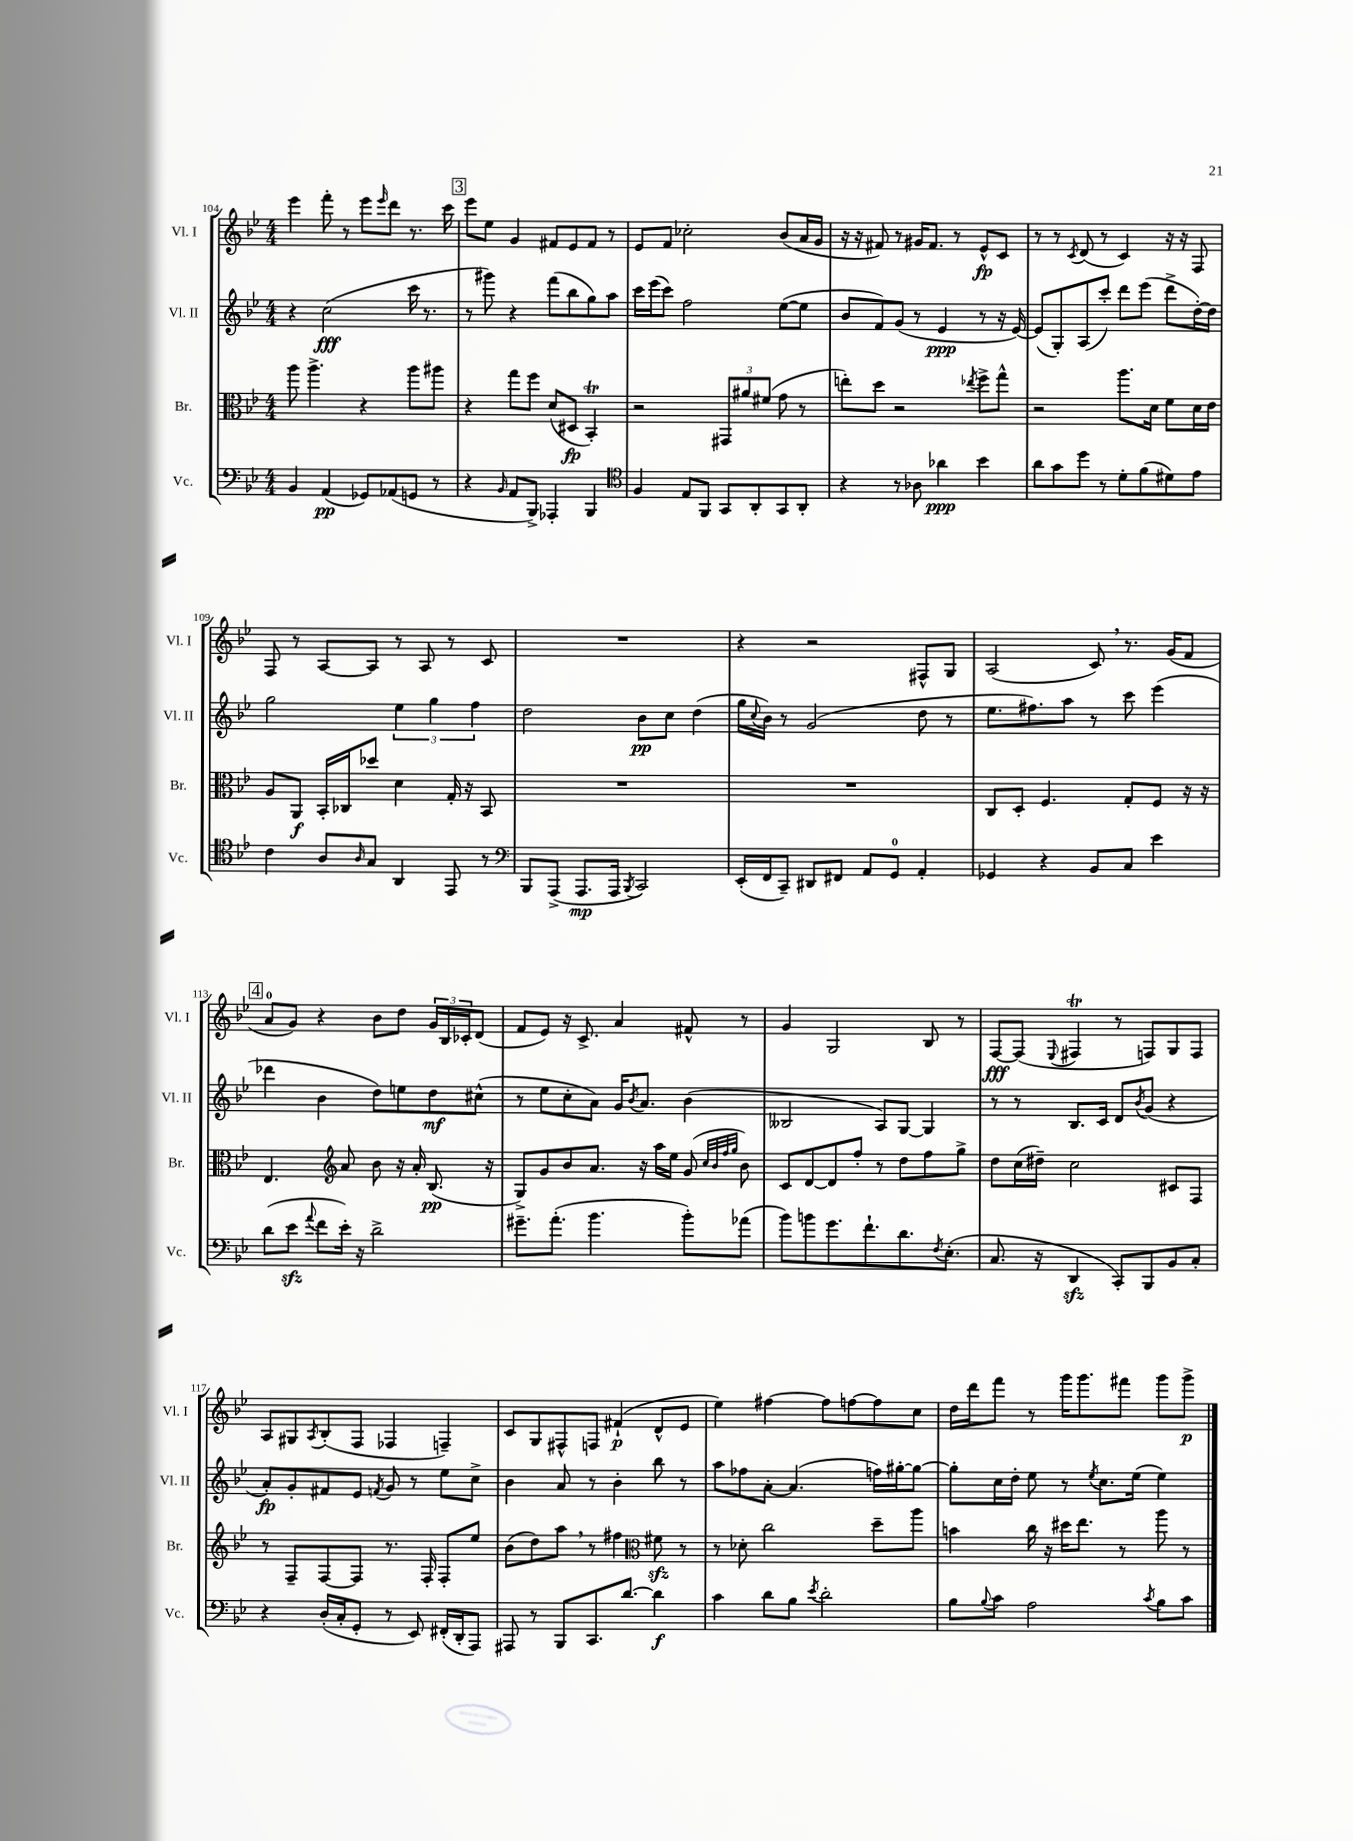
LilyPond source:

<<
\new StaffGroup <<
\new Staff = "s0" \with { instrumentName = "Vl. I" shortInstrumentName = "Vl. I" } {
    \clef treble \key bes \major \numericTimeSignature \time 4/4
    ees'''4 f'''8-. r8 ees'''8 \grace { ees'''16 } d'''8 r8. c'''16 |
    \mark \markup { \box "3" } ees'''8 ees''8 g'4 fis'8 ees'8 fis'8 r8 |
    ees'8 f'8 ces''2-. bes'8( a'16 g'16 |
    r16 r16 fis'8) r8 gis'16 fis'8. r8 ees'8-^\fp c'8 |
    r8 r8 \acciaccatura { c'8 } d'8( r8 c'4) r16 r16 f8 |
    f8 r8 a8~ a8 r8 a8 r8 c'8 |
    R1 |
    r4 r2 fis8-^ g8 |
    a2( c'8) \breathe r8. g'16( f'8 |
    \mark \markup { \box "4" } a'8-0 g'8) r4 bes'8 d''8 \tuplet 3/2 { g'16 bes16 ces'16-. } d'8( |
    f'8 ees'8) r16 c'8.-> a'4 fis'8-^ r8 |
    g'4 g2 bes8 r8 |
    f8~\fff f8( \appoggiatura { ees8 } fis4\trill r8 f8) g8 f8 |
    a8 gis8 \acciaccatura { a8 } bes8-.( f8 fes4 f4--) |
    c'8 g8 fis8-^ f8 fis'4-!\p( d'8-^ ees'8 |
    ees''4) fis''4~ fis''8 f''8~ f''8 c''8 |
    d''16 d'''16 f'''8 r8 g'''16 g'''8. fis'''8 g'''8 g'''8->\p \bar "|." |
}
\new Staff = "s1" \with { instrumentName = "Vl. II" shortInstrumentName = "Vl. II" } {
    \clef treble \key bes \major \numericTimeSignature \time 4/4
    r4 c''2\fff( c'''16 r8. |
    \mark \markup { \box "3" } r8 gis'''8) r4 f'''8( bes''8 g''8) a''8 |
    c'''16 ees'''16( c'''8) f''2 ees''8~( ees''8 |
    bes'8 f'8) g'8( r8 ees'4\ppp r8 r16 ees'16~) |
    ees'8( g8-.) a8( c'''8-.) d'''8 ees'''8( d'''8-> d''16~-.) d''16 |
    g''2 \tuplet 3/2 { ees''4 g''4 f''4 } |
    d''2 bes'8\pp c''8 d''4( |
    g''16 \appoggiatura { c''8 } bes'16) r8 g'2( d''8 r8 |
    ees''8. fis''8.) a''8 r8 c'''8 ees'''4( |
    \mark \markup { \box "4" } des'''4 bes'4 d''8) e''8 d''8\mf cis''8-^( |
    r8 ees''8 c''8-. a'8) g'16 \acciaccatura { bes'8 } a'8. bes'4( |
    beses2 a8) g8~ g4 |
    r8 r8 bes8. c'16 d'8 \acciaccatura { bes'8 } g'8( r4 |
    a'8-.\fp) g'8-. fis'8 ees'8 \acciaccatura { f'8 } g'8 r8 ees''8 c''8-> |
    bes'4 a'8 r8 bes'4-. bes''8 r8 |
    a''8 fes''8 a'8~-. a'4.( f''16) gis''16~-. gis''8~ |
    gis''8-. c''16 d''16-. ees''8 r8 \acciaccatura { ees''8 } c''8. ees''16( ees''4) \bar "|." |
}
\new Staff = "s2" \with { instrumentName = "Br." shortInstrumentName = "Br." } {
    \clef alto \key bes \major \numericTimeSignature \time 4/4
    a''8 a''4.-> r4 a''8 ais''8 |
    \mark \markup { \box "3" } r4 g''8 f''8 d'8( dis8\fp bes,4-.\trill) |
    r2 \tuplet 3/2 { gis,8 ais'8 fis'8( } g'8 r8 |
    e''8-.) d''8 r2 \acciaccatura { ees''8 } f''8-> g''8-^ |
    r2 a''8. d'16 f'8 d'16 ees'16 |
    a8 a,8\f bes,16-. ces16 des''8 d'4 g16-. r16 bes,8 |
    R1 |
    R1 |
    c8 d8-. f4. g8-. f8 r16 r16 |
    \mark \markup { \box "4" } ees4. \clef treble a'8 bes'8 r16 a'16-. bes8.\pp( r16 |
    g8->) g'8 bes'8 a'8. r16 a''16 ees''16 g'8( \grace { c''32 bes'32 f''32 g''32 } bes'8) |
    c'8 d'8~ d'8 f''8-. r8 d''8 f''8 g''8-> |
    d''8 c''16( dis''16--) c''2 cis'8 f8 |
    r8 f8-- f8~ f8 r8. f16-. f8-. ees''8 |
    bes'8( d''8) a''8 \breathe r8 fis''4 \clef alto fis'8\sfz r8 |
    r8 des'8-. c''2 d''8-- a''8 |
    b'4 c''16 r16 dis''16 ees''8. r8 a''8 r8 \bar "|." |
}
\new Staff = "s3" \with { instrumentName = "Vc." shortInstrumentName = "Vc." } {
    \clef bass \key bes \major \numericTimeSignature \time 4/4
    bes,4 a,4\pp( ges,8) aes,8( g,8 r8 |
    \mark \markup { \box "3" } r4 \grace { bes,16 } a,8 bes,,8->) aes,,4-. bes,,4 |
    \clef tenor f4 ees8 f,8 g,8 a,8-. g,8 a,8-. |
    r4 r8 aes8 aes'4\ppp bes'4 |
    a'8 g'8 d''8 r8 d'8-. f'8( dis'8) ees'8 |
    c'4 a8 \grace { a16 } g8 a,4 ees,8 r8 |
    \clef bass bes,,8 a,,8->( a,,8.\mp a,,16 \acciaccatura { bes,,8 } c,2) |
    ees,16-.( f,16 c,8--) dis,8 fis,8 a,8 g,8-0 a,4-. |
    ges,4 r4 bes,8 c8 ees'4 |
    \mark \markup { \box "4" } d'8( ees'8\sfz \appoggiatura { a'8 } f'8 ees'16-.) r16 d'2-> |
    gis'8.-- a'8.-.( bes'4. bes'8-.) aes'8( |
    bes'8) b'8 g'8. f'8.-! d'8. \acciaccatura { f8 } ees8.-.( |
    c8. r16 d,4\sfz c,8-.) bes,,8 bes,8 c8-. |
    r4 d16-.( c16-. g,8-. r8 ees,8) fis,16-.( d,16-. a,,8) |
    ais,,8 r8 bes,,8 c,8. d'8.~ d'4\f |
    c'4 d'8 bes8 \acciaccatura { ees'8 } d'2-. |
    bes8 \appoggiatura { bes8 } c'8 a2 \acciaccatura { c'8 } bes8 c'8 \bar "|." |
}
>>
>>
\layout { \context { \Score currentBarNumber = #104 } }
